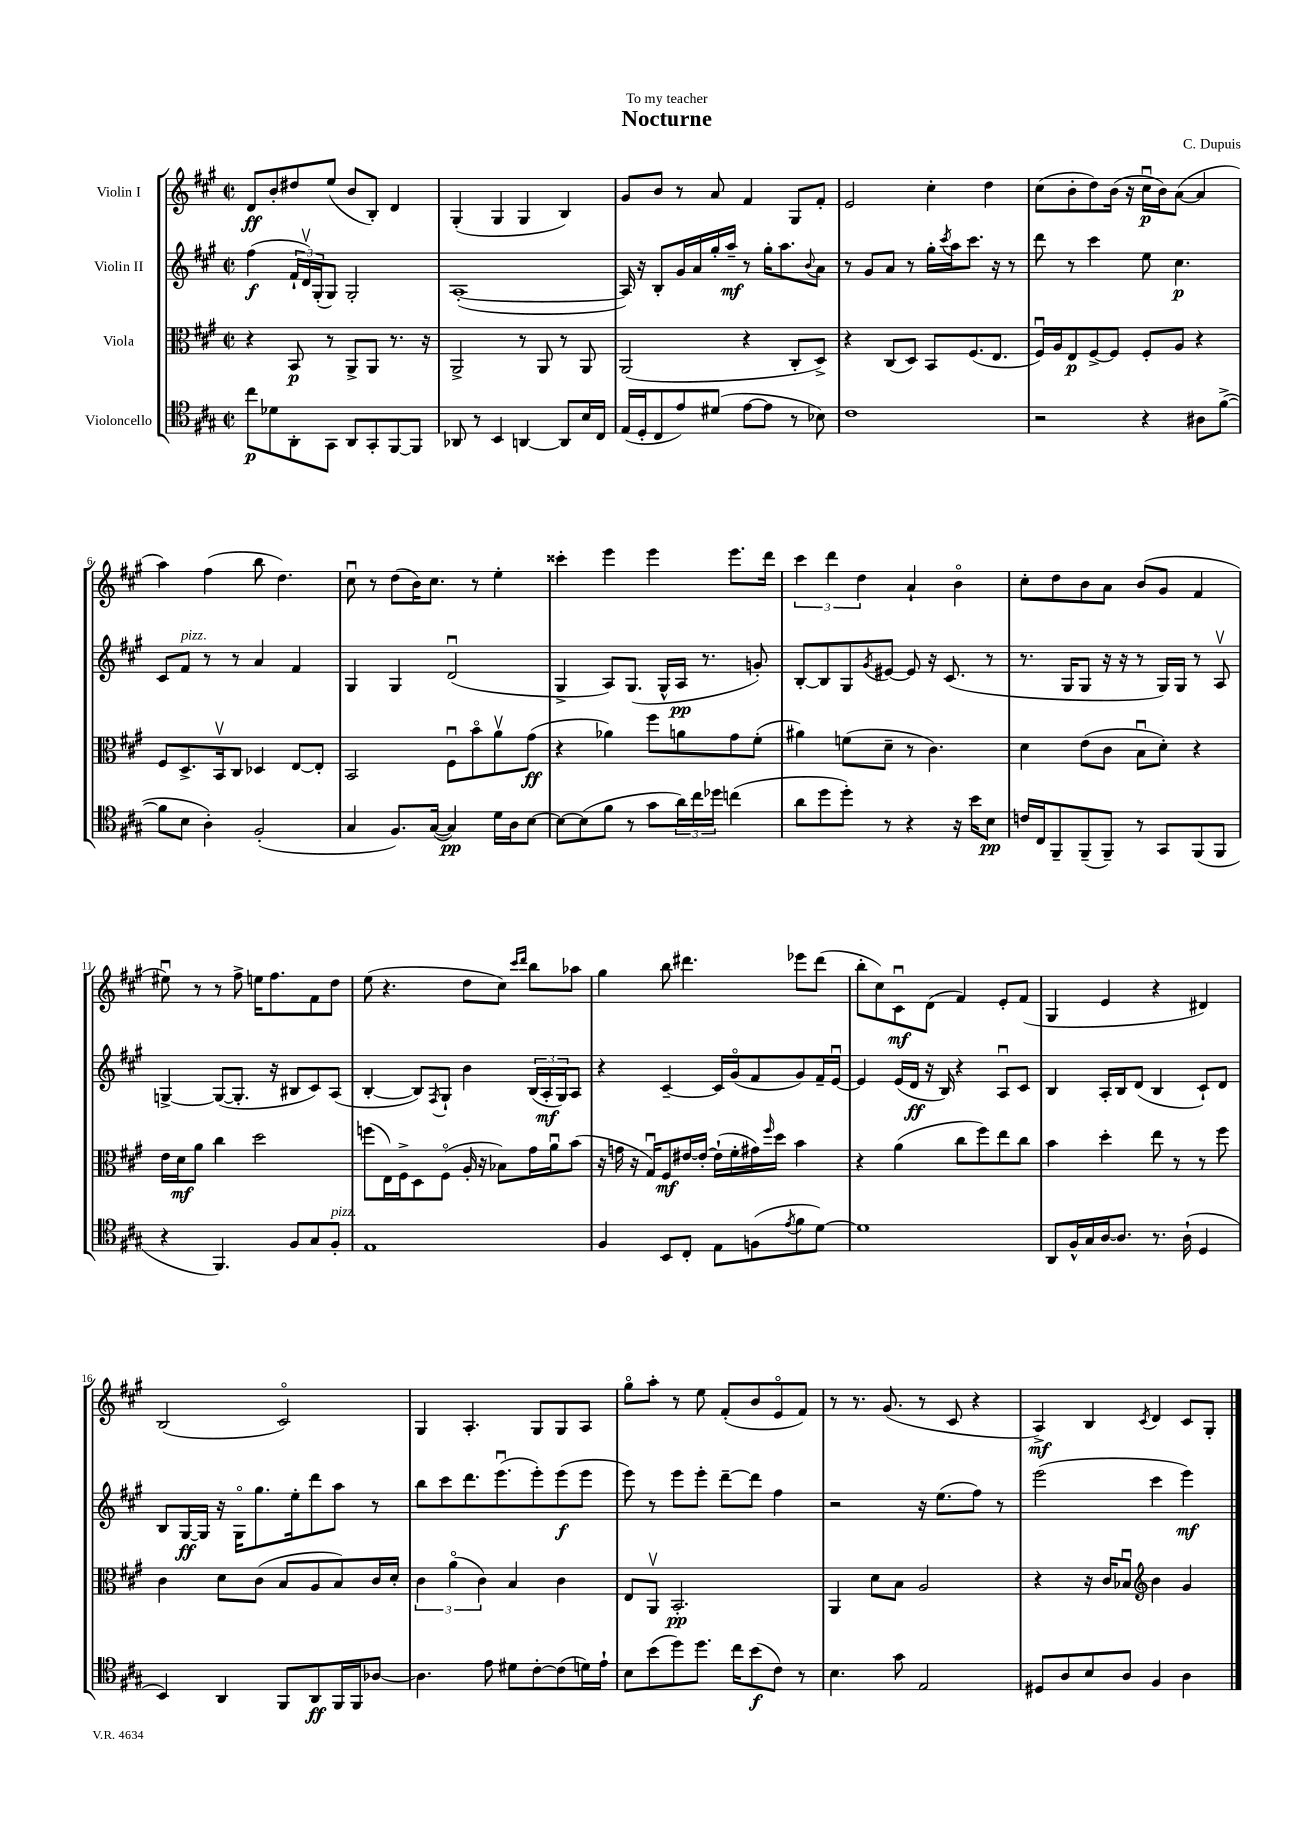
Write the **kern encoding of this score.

**kern	**dynam	**kern	**dynam	**kern	**dynam	**kern	**dynam
*part4	*part4	*part3	*part3	*part2	*part2	*part1	*part1
*staff4	*staff4	*staff3	*staff3	*staff2	*staff2	*staff1	*staff1
*I"Violoncello	*	*I"Viola	*	*I"Violin II	*	*I"Violin I	*
*clefC4	*	*clefC3	*	*clefG2	*	*clefG2	*
*k[f#c#g#]	*	*k[f#c#g#]	*	*k[f#c#g#]	*	*k[f#c#g#]	*
*M2/2	*	*M2/2	*	*M2/2	*	*M2/2	*
*met(c|)	*	*met(c|)	*	*met(c|)	*	*met(c|)	*
=1	=1	=1	=1	=1	=1	=1	=1
8cc#\L	p	4r	.	(4ff#\	f	8d/L	ff
8d-X\	.	.	.	.	.	8b'/	.
8AA'\	.	8BB/	p	24f#`/LL	.	8dd#X/	.
.	.	.	.	24dv/)	.	.	.
.	.	.	.	(24G#'/J	.	.	.
8GG#\J	.	8r	.	8G#/J)	.	(8ee/J	.
8AA/L	.	8AA^/L	.	2G#'/	.	8b/L	.
8GG#'/	.	8AA/J	.	.	.	8B'/J)	.
[8FF#/	.	8.r	.	.	.	4d/	.
8FF#/J]	.	.	.	.	.	.	.
.	.	16r	.	.	.	.	.
=2	=2	=2	=2	=2	=2	=2	=2
8AA-X/	.	2AA^/	.	([1A'	.	(4G#'/	.
8r	.	.	.	.	.	.	.
4BB/	.	.	.	.	.	4G#/	.
[4AAn/	.	8r	.	.	.	4G#/	.
.	.	8AA/	.	.	.	.	.
8AA/L]	.	8r	.	.	.	4B/)	.
16B/L	.	8AA/	.	.	.	.	.
16C#/JJ	.	.	.	.	.	.	.
=3	=3	=3	=3	=3	=3	=3	=3
(16E/LL	.	(2AA/	.	16A/])	.	8g#/L	.
16D'/J	.	.	.	16r	.	.	.
8C#/	.	.	.	8B'/L	.	8b/J	.
8e/)	.	.	.	16g#/L	.	8r	.
.	.	.	.	16a/	.	.	.
(8d#X/J	.	.	.	16gg#'/	.	8a/	.
.	.	.	.	16aa~/JJ	mf	.	.
[8e\L	.	4r	.	8r	.	4f#/	.
8e\J]	.	.	.	16gg#'\KL	.	.	.
.	.	.	.	8.aa\	.	.	.
8r	.	8C#'/L	.	.	.	8G#/L	.
.	.	.	.	8qqb/	.	.	.
8B-X\)	.	8D^/J)	.	8a\J	.	8f#'/J	.
=4	=4	=4	=4	=4	=4	=4	=4
1c#	.	4r	.	8r	.	2e/	.
.	.	.	.	8g#/L	.	.	.
.	.	(8C#/L	.	8a/J	.	.	.
.	.	8D/J)	.	8r	.	.	.
.	.	8BB/L	.	16gg#'\LL	.	4cc#'\	.
.	.	.	.	8qccc#/	.	.	.
.	.	.	.	16aa\J	.	.	.
.	.	(8.F#/	.	8.ccc#\J	.	.	.
.	.	.	.	.	.	4dd\	.
.	.	8.E/J	.	16r	.	.	.
.	.	.	.	8r	.	.	.
=5	=5	=5	=5	=5	=5	=5	=5
2r	.	16F#u/LL)	.	8ddd\	.	(8cc#\L	.
.	.	16A/J	.	.	.	.	.
.	.	8E/	p	8r	.	8b'\	.
.	.	[8F#^/	.	4ccc#\	.	8dd\)	.
.	.	8F#/J]	.	.	.	(16b\Jk	.
.	.	.	.	.	.	16r	.
4r	.	8F#'/L	.	8ee\	.	16cc#u\LL	p
.	.	.	.	.	.	16b\J)	.
.	.	8A/J	.	4.cc#\	p	([8a\J	.
8A#X\L	.	4r	.	.	.	4a/]	.
([8f#^\J	.	.	.	.	.	.	.
!!LO:LB:g=z
=6	=6	=6	=6	=6	=6	=6	=6
8f#\L]	.	8F#/L	.	8c#/L	.	4aa\)	.
!	!	!	!	!LO:TX:a:i:t=pizz.	!	!	!
8B\J	.	8.D^/	.	8f#/J	.	.	.
4A'\)	.	.	.	8r	.	(4ff#\	.
.	.	16BBv/k	.	.	.	.	.
.	.	8C#/J	.	8r	.	.	.
(2F#'/	.	4D-X/	.	4a/	.	8bb\	.
.	.	.	.	.	.	4.dd\)	.
.	.	[8E/L	.	4f#/	.	.	.
.	.	8E'/J]	.	.	.	.	.
=7	=7	=7	=7	=7	=7	=7	=7
4G#/	.	2BB/	.	4G#/	.	8cc#u\	.
.	.	.	.	.	.	8r	.
8.F#/L)	.	.	.	4G#/	.	(8dd\L	.
.	.	.	.	.	.	16b\K)	.
([16G#/Jk	.	.	.	.	.	8.cc#\J	.
4G#/])	pp	8F#u\L	.	(2du/	.	.	.
.	.	8b\	.	.	.	8r	.
16d\LL	.	8av\	.	.	.	4ee'\	.
16A\J	.	.	.	.	.	.	.
[8B\J	.	(8g#\J	ff	.	.	.	.
=8	=8	=8	=8	=8	=8	=8	=8
8B\L_	.	4r	.	4G#^/	.	4ccc##X'\	.
(8B\]	.	.	.	.	.	.	.
8f#\J	.	4a-X\)	.	8A/L)	.	4eee\	.
8r	.	.	.	(8.G#/J	.	.	.
8g#\L	.	8ff#\L	.	.	.	4eee\	.
.	.	.	.	16G#^^/LL	.	.	.
24a\L)	.	8an\	.	16A/JJ	pp	.	.
24cc#\	.	.	.	.	.	.	.
.	.	.	.	8.r	.	.	.
24dd-X\JJ	.	.	.	.	.	.	.
(4ccn\	.	8g#\	.	.	.	8.eee\L	.
.	.	(8f#'\J	.	8gn'/)	.	.	.
.	.	.	.	.	.	16ddd\Jk	.
=9	=9	=9	=9	=9	=9	=9	=9
8a\L	.	4a#X\)	.	[8B'/L	.	6ccc#\	.
8dd\	.	.	.	8B/]	.	.	.
.	.	.	.	.	.	6ddd\	.
8dd'\J)	.	(8fn\L	.	8G#/	.	.	.
.	.	.	.	.	.	6dd\	.
.	.	.	.	8qg#/	.	.	.
8r	.	8d~\J	.	[8e#X/J	.	.	.
4r	.	8r	.	8e#/]	.	4a`/	.
.	.	4.c#\)	.	16r	.	.	.
.	.	.	.	(8.c#/	.	.	.
16r	.	.	.	.	.	4b\	.
16b\KL	.	.	.	.	.	.	.
8B\J	pp	.	.	8r	.	.	.
=10	=10	=10	=10	=10	=10	=10	=10
16cn/LL	.	4d\	.	8.r	.	8cc#'\L	.
16C#/J	.	.	.	.	.	.	.
8FF#~/	.	.	.	.	.	8dd\	.
.	.	.	.	16G#/KL	.	.	.
(8FF#~/	.	(8e\L	.	8G#/J	.	8b\	.
8FF#~/J)	.	8c#\J	.	16r	.	8a\J	.
.	.	.	.	16r	.	.	.
8r	.	8Bu\L	.	8r	.	(8b/L	.
8GG#/L	.	8d'\J)	.	16G#/LL)	.	8g#/J	.
.	.	.	.	16G#/JJ	.	.	.
(8FF#/	.	4r	.	8r	.	4f#/	.
8FF#/J	.	.	.	8Av/	.	.	.
!!LO:LB:g=z
=11	=11	=11	=11	=11	=11	=11	=11
4r	.	16e\LL	.	[4Gn^/	.	8ee#Xu\)	.
.	.	16d\J	mf	.	.	.	.
.	.	8a\J	.	.	.	8r	.
4.FF#/)	.	4cc#\	.	(8G/L_	.	8r	.
.	.	.	.	8.G'/J]	.	8ff#^\	.
.	.	2dd\	.	.	.	16een\KL	.
.	.	.	.	16r	.	8.ff#\	.
8F#/L	.	.	.	8B#X/L	.	.	.
8G#/	.	.	.	8c#/)	.	8f#\	.
!LO:TX:a:i:t=pizz.	!	!	!	!	!	!	!
8F#'/J	.	.	.	(8A/J	.	8dd\J	.
=12	=12	=12	=12	=12	=12	=12	=12
1E	.	(8ffn\L	.	[4B'/	.	(8ee\	.
.	.	16E\L)	.	.	.	4.r	.
.	.	16F#^\J	.	.	.	.	.
.	.	8D\	.	8B/L])	.	.	.
.	.	.	.	8qF#/	.	.	.
.	.	(8F#\J	.	8G#`/J	.	.	.
.	.	16A'/	.	4b\	.	8dd\L	.
.	.	16r	.	.	.	.	.
.	.	8B-X\L)	.	.	.	8cc#\J)	.
.	.	.	.	.	.	16qqccc#/LL	.
.	.	.	.	.	.	16qqddd/JJ	.
.	.	16g#\L	.	(24B/LL	.	8bb\L	.
.	.	.	.	24A'/	mf	.	.
.	.	16au\J	.	.	.	.	.
.	.	.	.	24G#/J)	.	.	.
.	.	(8b\J	.	8A/J	.	8aa-X\J	.
=13	=13	=13	=13	=13	=13	=13	=13
4F#/	.	16r	.	4r	.	4gg#\	.
.	.	16gn\	.	.	.	.	.
.	.	16r	.	.	.	.	.
.	.	16G#u/KL)	.	.	.	.	.
8BB/L	.	8F#/	mf	[4c#~/	.	8bb\	.
8C#'/J	.	[16e#X/L	.	.	.	4.ddd#X\	.
.	.	16e#'/JJ_	.	.	.	.	.
8E\L	.	(16e#`\LL]	.	16c#/LL]	.	.	.
.	.	16f#'\	.	(16g#/J	.	.	.
(8Fn\	.	16g#X\)	.	8f#/	.	.	.
.	.	16qqff#/	.	.	.	.	.
.	.	16dd\JJ	.	.	.	.	.
8qe/	.	.	.	.	.	.	.
8f#\	.	4b\	.	8g#/)	.	8eee-X\L	.
[8d\J)	.	.	.	16f#~/L	.	(8ddd#\J	.
.	.	.	.	[16eu/JJ	.	.	.
=14	=14	=14	=14	=14	=14	=14	=14
1d]	.	4r	.	4e/]	.	8bb'\L	.
.	.	.	.	.	.	8cc#\)	.
.	.	(4a\	.	(16e/LL	.	8c#u\	mf
.	.	.	.	16d/JJ	ff	.	.
.	.	.	.	16r	.	(8d\J	.
.	.	.	.	16B/)	.	.	.
.	.	8cc#\L	.	4r	.	4f#/)	.
.	.	8ff#\)	.	.	.	.	.
.	.	8ee\	.	8Au/L	.	8e'/L	.
.	.	8cc#\J	.	8c#/J	.	(8f#/J	.
=15	=15	=15	=15	=15	=15	=15	=15
8AA/L	.	4b\	.	4B/	.	4G#/	.
16F#^^/L	.	.	.	.	.	.	.
16G#/	.	.	.	.	.	.	.
[16A/J	.	4dd'\	.	16A'/LL	.	4e/	.
8.A/J]	.	.	.	16B/J	.	.	.
.	.	.	.	(8d/J	.	.	.
8.r	.	8ee\	.	4B/	.	4r	.
.	.	8r	.	.	.	.	.
(16A`\	.	.	.	.	.	.	.
4D/	.	8r	.	8c#`/L)	.	4d#X/)	.
.	.	8ff#\	.	8d/J	.	.	.
!!LO:LB:g=z
=16	=16	=16	=16	=16	=16	=16	=16
4BB/)	.	4c#\	.	8B/L	.	(2B/	.
.	.	.	.	[16G#/L	ff	.	.
.	.	.	.	16G#/JJ]	.	.	.
4AA/	.	8d\L	.	16r	.	.	.
.	.	.	.	16G#\KL	.	.	.
.	.	(8c#\J	.	8.gg#\	.	.	.
8FF#/L	.	8B/L	.	.	.	2c#/)	.
.	.	.	.	16ee'\k	.	.	.
8AA/	ff	8A/	.	8ddd\	.	.	.
16FF#/L	.	8B/)	.	8aa\J	.	.	.
16FF#/J	.	.	.	.	.	.	.
[8A-X/J	.	16c#/L	.	8r	.	.	.
.	.	16d'/JJ	.	.	.	.	.
=17	=17	=17	=17	=17	=17	=17	=17
4.A-\]	.	6c#\	.	8bb\L	.	4G#/	.
.	.	.	.	8ccc#\	.	.	.
.	.	(6a\	.	.	.	.	.
.	.	.	.	8.ddd\	.	4.A'/	.
.	.	6c#\)	.	.	.	.	.
8e\	.	.	.	.	.	.	.
.	.	.	.	(8.eeeu\	.	.	.
8d#X\L	.	4B/	.	.	.	.	.
[8c#'\	.	.	.	8eee'\)	.	8G#/L	.
(8c#\]	.	4c#\	.	(8eee\	f	8G#/	.
16dn\L)	.	.	.	8eee\J	.	8A/J	.
16e`\JJ	.	.	.	.	.	.	.
=18	=18	=18	=18	=18	=18	=18	=18
8B\L	.	8E/L	.	8eee\)	.	8gg#\L	.
(8b\	.	8AAv/J	.	8r	.	8aa'\J	.
8dd\)	.	2.BB'/	pp	8eee\L	.	8r	.
8.dd\J	.	.	.	8eee'\J	.	8ee\	.
.	.	.	.	[8ddd~\L	.	(8f#'/L	.
16cc#\KL	.	.	.	.	.	.	.
(8b\	f	.	.	8ddd\J]	.	8b/	.
8c#\J)	.	.	.	4ff#\	.	8e/	.
8r	.	.	.	.	.	8f#/J)	.
=19	=19	=19	=19	=19	=19	=19	=19
4.B\	.	4AA/	.	2r	.	8r	.
.	.	.	.	.	.	8.r	.
.	.	8d\L	.	.	.	.	.
.	.	.	.	.	.	(8.g#/	.
8g#\	.	8B\J	.	.	.	.	.
2E/	.	2A/	.	16r	.	8r	.
.	.	.	.	(8.ee\L	.	.	.
.	.	.	.	.	.	8c#/	.
.	.	.	.	8ff#\J)	.	4r	.
.	.	.	.	8r	.	.	.
=20	=20	=20	=20	=20	=20	=20	=20
8D#X/L	.	4r	.	(2eee\	.	4A^/)	mf
8A/	.	.	.	.	.	.	.
8B/	.	16r	.	.	.	4B/	.
.	.	16c#/KL	.	.	.	.	.
8A/J	.	8B-Xu/J	.	.	.	.	.
*	*	*clefG2	*	*	*	*	*
.	.	.	.	.	.	8qc#/	.
4F#/	.	4b\	.	4ccc#\	.	4d/	.
4A\	.	4g#/	.	4eee\)	mf	8c#/L	.
.	.	.	.	.	.	8G#'/J	.
==	==	==	==	==	==	==	==
*-	*-	*-	*-	*-	*-	*-	*-
